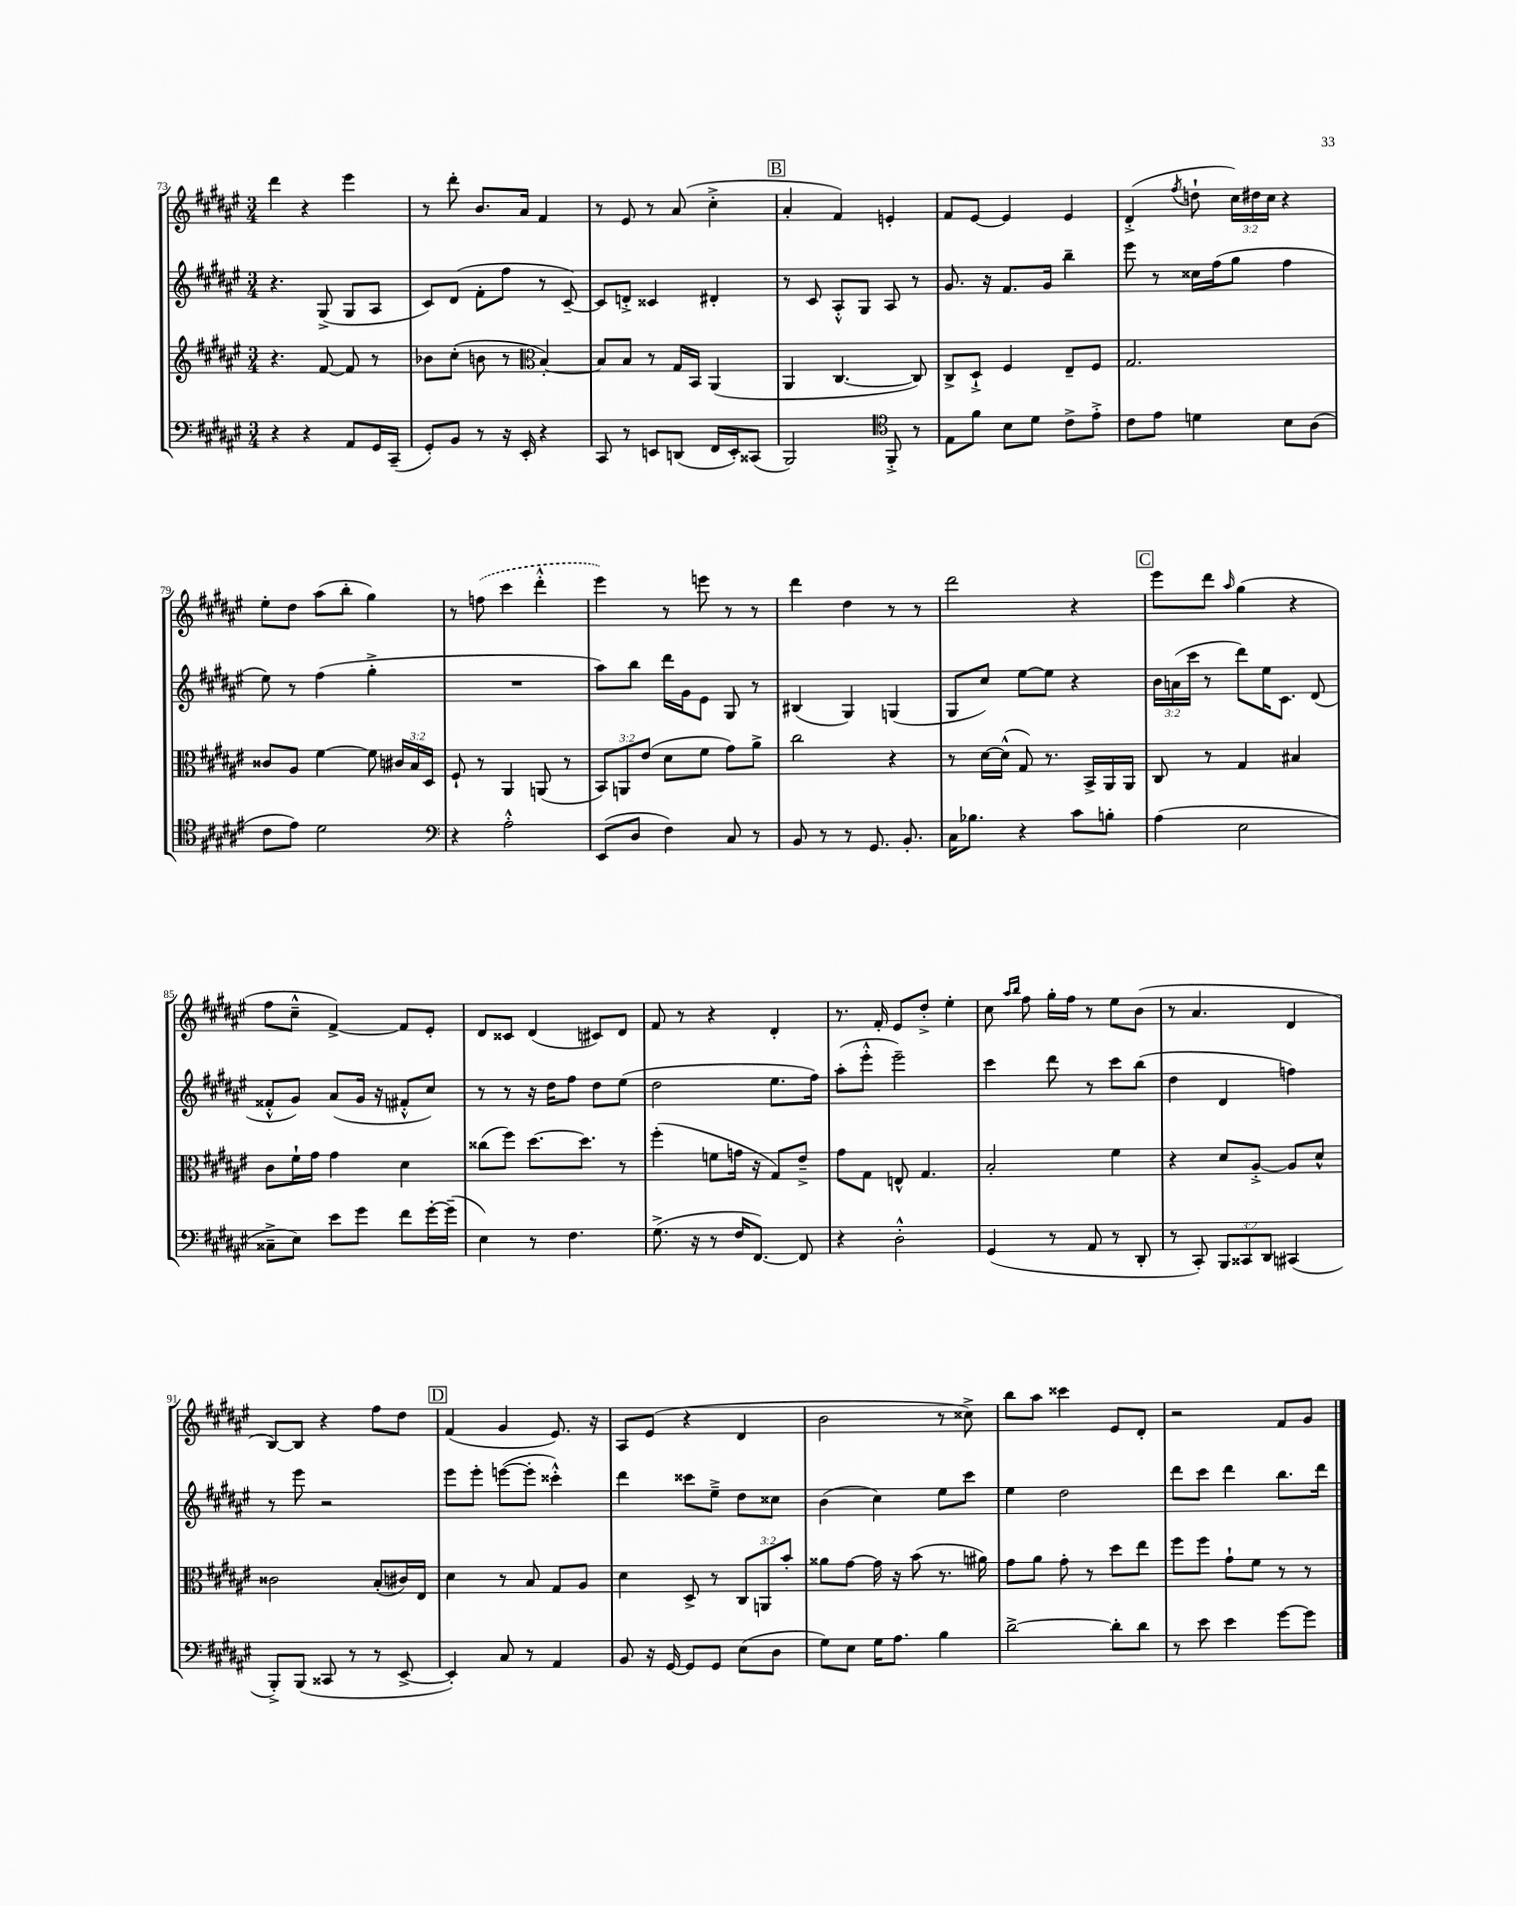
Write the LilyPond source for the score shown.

<<
\new StaffGroup <<
\new Staff = "s0" {
    \clef treble \key fis \major \numericTimeSignature \time 3/4 \override Staff.TupletNumber.text = #tuplet-number::calc-fraction-text
    \autoBeamOff dis'''4 r4 eis'''4 |
    r8 dis'''8-. b'8.[ ais'16] fis'4 |
    r8 eis'8 r8 ais'8( cis''4-.-> |
    \mark \markup { \box "B" } ais'4-. fis'4) e'4-. |
    fis'8[ eis'8]~ eis'4 eis'4 |
    dis'4-.->( \acciaccatura { fis''8 } d''8-! \tuplet 3/2 { cis''16[) dis''16 cis''16] } r4 |
    eis''8[-. dis''8] ais''8[( b''8]-. gis''4) |
    r8 \once \slurDashed f''8( cis'''4 dis'''4-.-^ |
    eis'''4) r8 e'''8 r8 r8 |
    dis'''4 dis''4 r8 r8 |
    dis'''2 r4 |
    \mark \markup { \box "C" } eis'''8[ dis'''8] \grace { ais''16 } gis''4( r4 |
    fis''8[ cis''8]---^ fis'4~->) fis'8[ eis'8]-. |
    dis'8[ cisis'8] dis'4( cis'8[) dis'8] |
    fis'8 r8 r4 dis'4-. |
    r8. fis'16-. eis'8[ dis''8]-.-> eis''4-. |
    cis''8 \grace { ais''16[ b''16] } fis''8 gis''16[-. fis''16] r8 eis''8[ b'8]( |
    r8 ais'4. dis'4 |
    b8[~) b8] r4 fis''8[ dis''8] |
    \mark \markup { \box "D" } fis'4( gis'4 eis'8.) r16 |
    ais8[ eis'8]( r4 dis'4 |
    b'2 r8 cisis''8->) |
    b''8[ ais''8] cisis'''4 eis'8[ dis'8]-. |
    r2 fis'8[ gis'8] \bar "|." |
}
\new Staff = "s1" {
    \clef treble \key fis \major \numericTimeSignature \time 3/4 \override Staff.TupletNumber.text = #tuplet-number::calc-fraction-text
    \autoBeamOff r4. gis8->( gis8[ ais8] |
    cis'8[) dis'8]( fis'8[-. fis''8] r8 cis'8~--) |
    cis'8[ d'8]-.-> cisis'4 dis'4-. |
    \mark \markup { \box "B" } r8 cis'8 ais8[-.-^ gis8] ais8 r8 |
    gis'8. r16 fis'8.[ gis'16] b''4-- |
    eis'''8 r8 cisis''16[ fis''16( gis''8] fis''4 |
    eis''8) r8 fis''4( gis''4-.-> |
    R2. |
    ais''8[) b''8] dis'''16[ gis'16 eis'8] gis8 r8 |
    bis4( gis4) g4( |
    gis8[ cis''8]) eis''8[~ eis''8] r4 |
    \mark \markup { \box "C" } \tuplet 3/2 { b'16[ a'16( cis'''16] } r8 dis'''8[) eis''16 cis'8.] dis'8( |
    fisis'8[-.-^ gis'8]) ais'8[( gis'16] r16 fis'8[-.-^ cis''8]) |
    r8 r8 r16 dis''16[ fis''8] dis''8[ eis''8]( |
    dis''2 eis''8.[ fis''16]) |
    ais''8[-.( eis'''8]-.-^ eis'''2--) |
    cis'''4 dis'''8 r8 cis'''8[ b''8]( |
    dis''4 dis'4 f''4) |
    r8 eis'''8 r2 |
    \mark \markup { \box "D" } eis'''8[ eis'''8]-. e'''8[~( e'''8]-. cisis'''4-.-^) |
    dis'''4 cisis'''8[ eis''8]---> dis''8[ cisis''8] |
    b'4( cis''4) eis''8[ cis'''8] |
    eis''4 dis''2 |
    dis'''8[ cis'''8] dis'''4 b''8.[ dis'''16] \bar "|." |
}
\new Staff = "s2" {
    \clef treble \key fis \major \numericTimeSignature \time 3/4 \override Staff.TupletNumber.text = #tuplet-number::calc-fraction-text
    \autoBeamOff r4. fis'8~ fis'8 r8 |
    bes'8[ cis''8]-.( b'8 r8 \clef alto b4~-.) |
    b8[ b8] r8 gis16[ b,16] ais,4( |
    \mark \markup { \box "B" } ais,4 cis4.~ cis8) |
    cis8[-> dis8]-!-> fis4 eis8[-- fis8] |
    gis2. |
    cisis'8[ ais8] fis'4~ fis'8 \tuplet 3/2 { cis'16[ b16 dis16] } |
    fis8-! r8 ais,4 a,8( r8 |
    \tuplet 3/2 { b,8[) a,8 eis'8]( } dis'8[ fis'8] gis'8[) ais'8]-> |
    cis''2 r4 |
    r8 dis'16[~ dis'16]-^( gis8) r8. b,16[-> ais,16 ais,16] |
    \mark \markup { \box "C" } cis8 r8 gis4 bis4 |
    cis'8[ fis'16-! gis'16] gis'4 dis'4 |
    cisis''8[( fis''8]) dis''8.[~ dis''8.] r8 |
    fis''4-.( f'8[ g'16] r16 gis8[) eis'8]---> |
    gis'8[ gis8] e8-^ gis4. |
    b2-. fis'4 |
    r4 dis'8[ ais8]~-.-> ais8[ dis'8]-^ |
    cisis'2 b8[-.( cis'16) eis16] |
    \mark \markup { \box "D" } dis'4 r8 b8 gis8[ ais8] |
    dis'4 dis8-> r8 \tuplet 3/2 { cis8[ a,8 b'8]-. } |
    aisis'8[ gis'8]~ gis'16 r16 b'8( r8. ais'16) |
    gis'8[ ais'8] gis'8-. r8 dis''8[ eis''8] |
    fis''8[ fis''8] gis'8[-! fis'8] r8 r8 \bar "|." |
}
\new Staff = "s3" {
    \clef bass \key fis \major \numericTimeSignature \time 3/4 \override Staff.TupletNumber.text = #tuplet-number::calc-fraction-text
    \autoBeamOff r4 r4 ais,8[ gis,16 cis,16]--( |
    gis,8[-.) b,8] r8 r16 eis,16-. r4 |
    cis,8 r8 e,8[ d,8]( fis,16[ e,16-.) cisis,8]( |
    \mark \markup { \box "B" } b,,2) \clef tenor fis,8-.-> r8 |
    eis8[ fis'8] b8[ dis'8] cis'8[-> eis'8]-.-> |
    cis'8[ eis'8] d'4 b8[ ais8]( |
    cis'8[ eis'8]) dis'2 |
    \clef bass r4 ais2-.-^ |
    eis,8[( dis8] fis4) cis8 r8 |
    b,8 r8 r8 gis,8. b,8.-. |
    cis16[ bes8.] r4 cis'8[ b8]-. |
    \mark \markup { \box "C" } ais4( eis2 |
    cisis8[---> eis8]) eis'8[ gis'8] fis'8[ gis'16~-. gis'16]--( |
    eis4) r8 fis4. |
    gis8.->( r16 r8 fis16[ fis,8.]~) fis,8 |
    r4 dis2-.-^ |
    gis,4( r8 ais,8 r8 dis,8-. |
    r8 cis,8-.) \tuplet 3/2 { b,,8[ cisis,8 dis,8] } cis,4( |
    b,,8[-.->) b,,8]( cisis,8 r8 r8 eis,8~-> |
    \mark \markup { \box "D" } eis,4-.) cis8 r8 ais,4 |
    b,8 r16 gis,16~ gis,8[ gis,8] eis8[( dis8] |
    gis8[) eis8] gis16[ ais8.] b4 |
    dis'2~-> dis'8[-. dis'8] |
    r8 eis'8 eis'4 gis'8[~ gis'8] \bar "|." |
}
>>
>>
\layout { \context { \Score currentBarNumber = #73 } }
